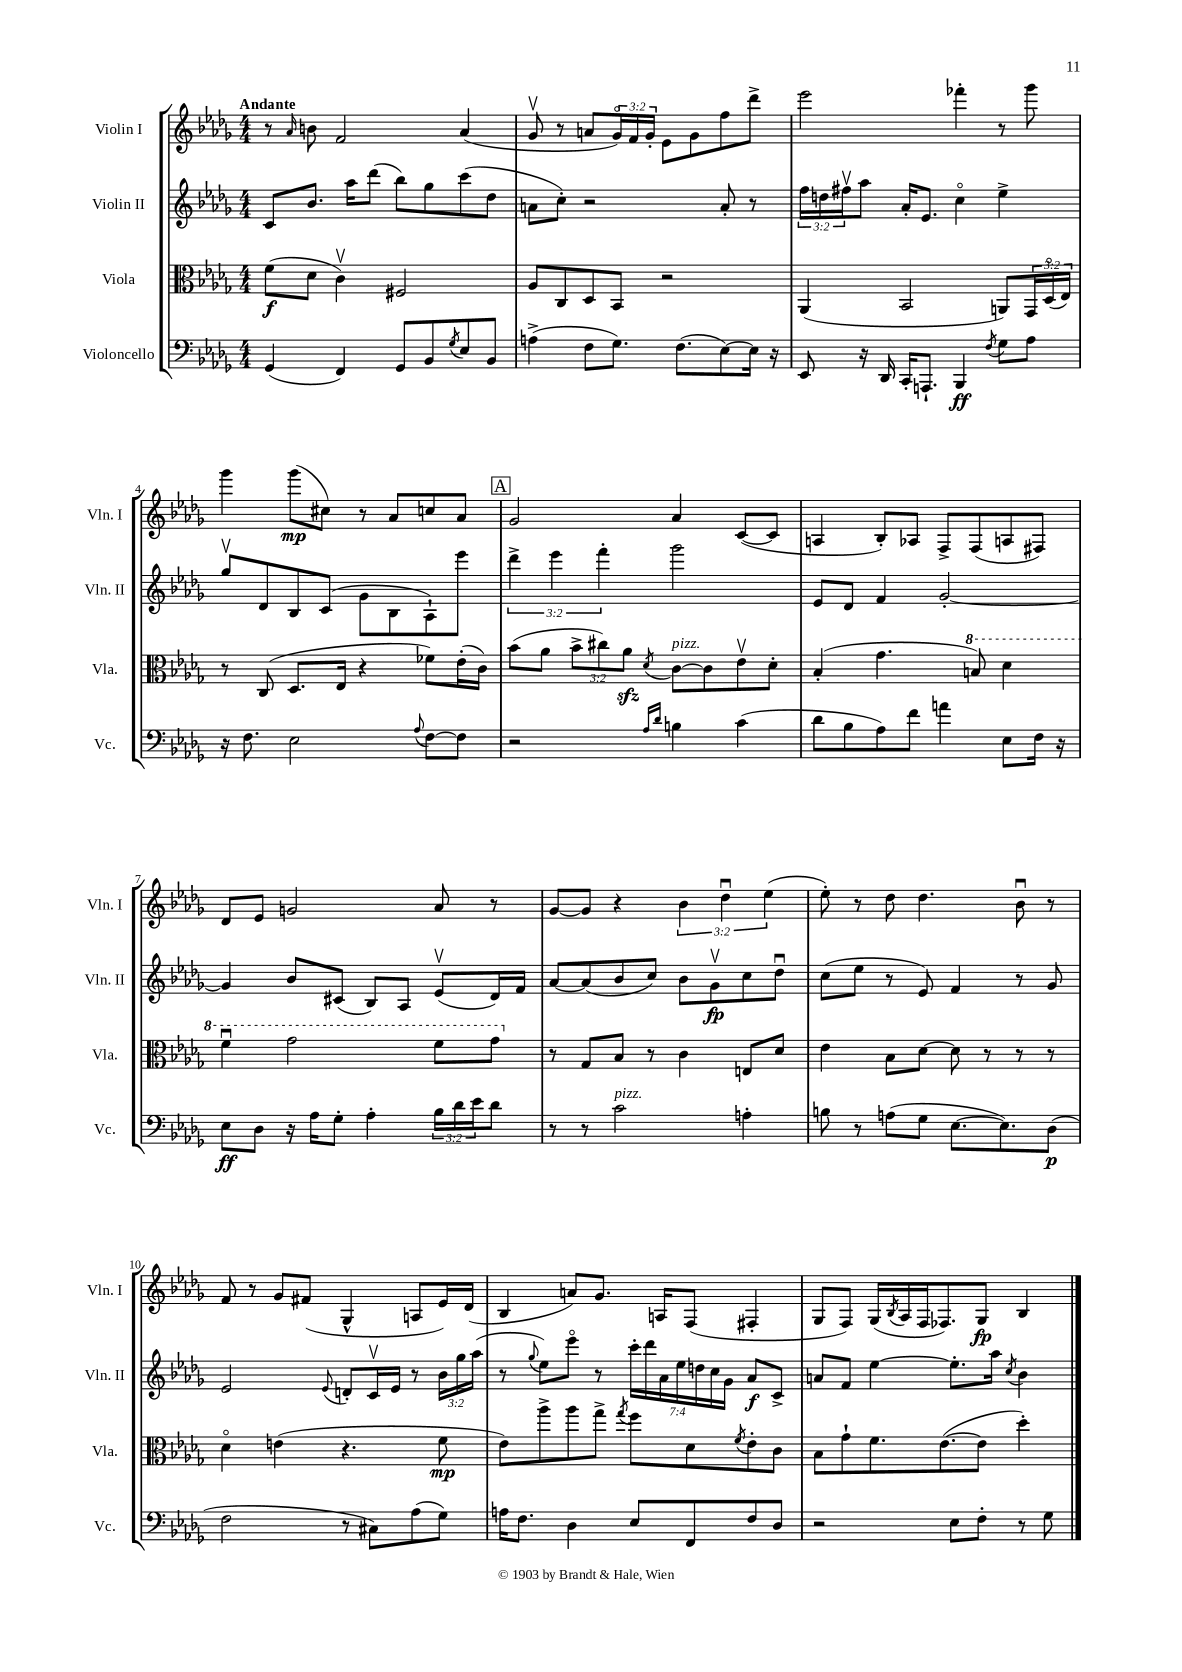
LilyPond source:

<<
\new StaffGroup <<
\new Staff = "s0" \with { instrumentName = "Violin I" shortInstrumentName = "Vln. I" } {
    \clef treble \key des \major \numericTimeSignature \time 4/4 \override Staff.TupletNumber.text = #tuplet-number::calc-fraction-text \tempo "Andante"
    r8 \grace { aes'16 } b'8 f'2 aes'4( |
    ges'8\upbow r8 a'8 \tuplet 3/2 { ges'16\flageolet) f'16 ges'16-. } ees'8 ges'8 f''8 des'''8-> |
    ees'''2 fes'''4-. r8 ges'''8 |
    ges'''4 ges'''8\mp( cis''8) r8 aes'8 c''8 aes'8 |
    \mark \markup { \box "A" } ges'2 aes'4 c'8~( c'8 |
    a4 bes8-.) aes8 f8-> f8( a8 fis8) |
    des'8 ees'8 g'2 aes'8 r8 |
    ges'8~ ges'8 r4 \tuplet 3/2 { bes'4 des''4\downbow ees''4( } |
    ees''8-.) r8 des''8 des''4. bes'8\downbow r8 |
    f'8 r8 ges'8 fis'8( ges4-^ a8 ees'16) des'16( |
    bes4 a'8) ges'8. a16 f8( fis4-. |
    ges8 f8) ges16( \acciaccatura { bes8 } aes16 f16 fes8.) ges8\fp bes4 \bar "|." |
}
\new Staff = "s1" \with { instrumentName = "Violin II" shortInstrumentName = "Vln. II" } {
    \clef treble \key des \major \numericTimeSignature \time 4/4 \override Staff.TupletNumber.text = #tuplet-number::calc-fraction-text
    c'8 bes'8. aes''16 des'''8( bes''8) ges''8 c'''8( des''8 |
    a'8 c''8-.) r2 a'8-. r8 |
    \tuplet 3/2 { f''16 d''16 fis''16\upbow } aes''8 aes'16-. ees'8. c''4\flageolet ees''4-> |
    ges''8\upbow des'8 bes8 c'8( ges'8 bes8 aes8-!) ees'''8 |
    \mark \markup { \box "A" } \tuplet 3/2 { des'''4-> ees'''4 f'''4-. } ges'''2 |
    ees'8 des'8 f'4 ges'2~-. |
    ges'4 bes'8 cis'8( bes8) aes8 ees'8\upbow( des'16) f'16 |
    aes'8~ aes'8( bes'8 c''8) bes'8 ges'8\upbow\fp c''8 des''8\downbow |
    c''8( ees''8 r8 ees'8) f'4 r8 ges'8 |
    ees'2 \appoggiatura { ees'8 } d'8-. c'16\upbow ees'16 r8 \tuplet 3/2 { bes'16 ges''16 aes''16( } |
    r8 \appoggiatura { ges''8 } ees''8) ees'''8\flageolet r8 \tuplet 7/4 { c'''16-. des'''16 aes'16 ees''16 d''16 c''16 ges'16 } aes'8\f c'8-> |
    a'8 f'8 ees''4~ ees''8.-. aes''16 \acciaccatura { c''8 } bes'4 \bar "|." |
}
\new Staff = "s2" \with { instrumentName = "Viola" shortInstrumentName = "Vla." } {
    \clef alto \key des \major \numericTimeSignature \time 4/4 \override Staff.TupletNumber.text = #tuplet-number::calc-fraction-text
    f'8\f( des'8 c'4\upbow) fis2 |
    aes8 c8 des8 bes,8 r2 |
    aes,4( bes,2 a,8) \tuplet 3/2 { ges,16 des16\flageolet( ees16) } |
    r8 c8( des8. ees16 r4 fes'8) ees'16-.( c'16) |
    \mark \markup { \box "A" } bes'8( aes'8 \tuplet 3/2 { bes'8-> cis''8) aes'8\sfz } \acciaccatura { des'8 } c'8~^\markup { \italic "pizz." } c'8 ees'8\upbow des'8-. |
    bes4-.( ges'4. \ottava #1 b'8) des''4 |
    f''4\downbow ges''2 f''8 ges''8 \ottava #0 |
    r8 ges8 bes8 r8 c'4 e8 des'8 |
    ees'4 bes8 des'8~ des'8 r8 r8 r8 |
    des'4\flageolet e'4( r4. f'8\mp |
    ees'8) aes''8-> aes''8 ges''8-> \acciaccatura { ges''8 } f''8 des'8 \acciaccatura { f'8 } ees'8-. c'8 |
    bes8 ges'8-! f'8. ees'8.~( ees'8 des''4-.) \bar "|." |
}
\new Staff = "s3" \with { instrumentName = "Violoncello" shortInstrumentName = "Vc." } {
    \clef bass \key des \major \numericTimeSignature \time 4/4 \override Staff.TupletNumber.text = #tuplet-number::calc-fraction-text
    ges,4( f,4) ges,8 bes,8 \acciaccatura { ges8 } ees8 bes,8 |
    a4->( f8 ges8.) f8.( ees8~) ees16 r16 |
    ees,8 r16 des,16 c,16-. a,,8.-! bes,,4\ff \acciaccatura { f8 } ges8 aes8 |
    r16 f8. ees2 \appoggiatura { aes8 } f8~ f8 |
    \mark \markup { \box "A" } r2 \grace { aes16 des'16 } b4 c'4( |
    des'8 bes8 aes8) f'8 a'4 ees8 f16 r16 |
    ees8\ff des8 r16 aes16 ges8-. aes4-. \tuplet 3/2 { bes16 des'16 ees'16 } des'8 |
    r8 r8 c'2^\markup { \italic "pizz." } a4-. |
    b8 r8 a8( ges8 ees8.~ ees8.) des8\p( |
    f2 r8 cis8) aes8( ges8) |
    a16 f8. des4 ees8 f,8 f8 des8 |
    r2 ees8 f8-. r8 ges8 \bar "|." |
}
>>
>>
